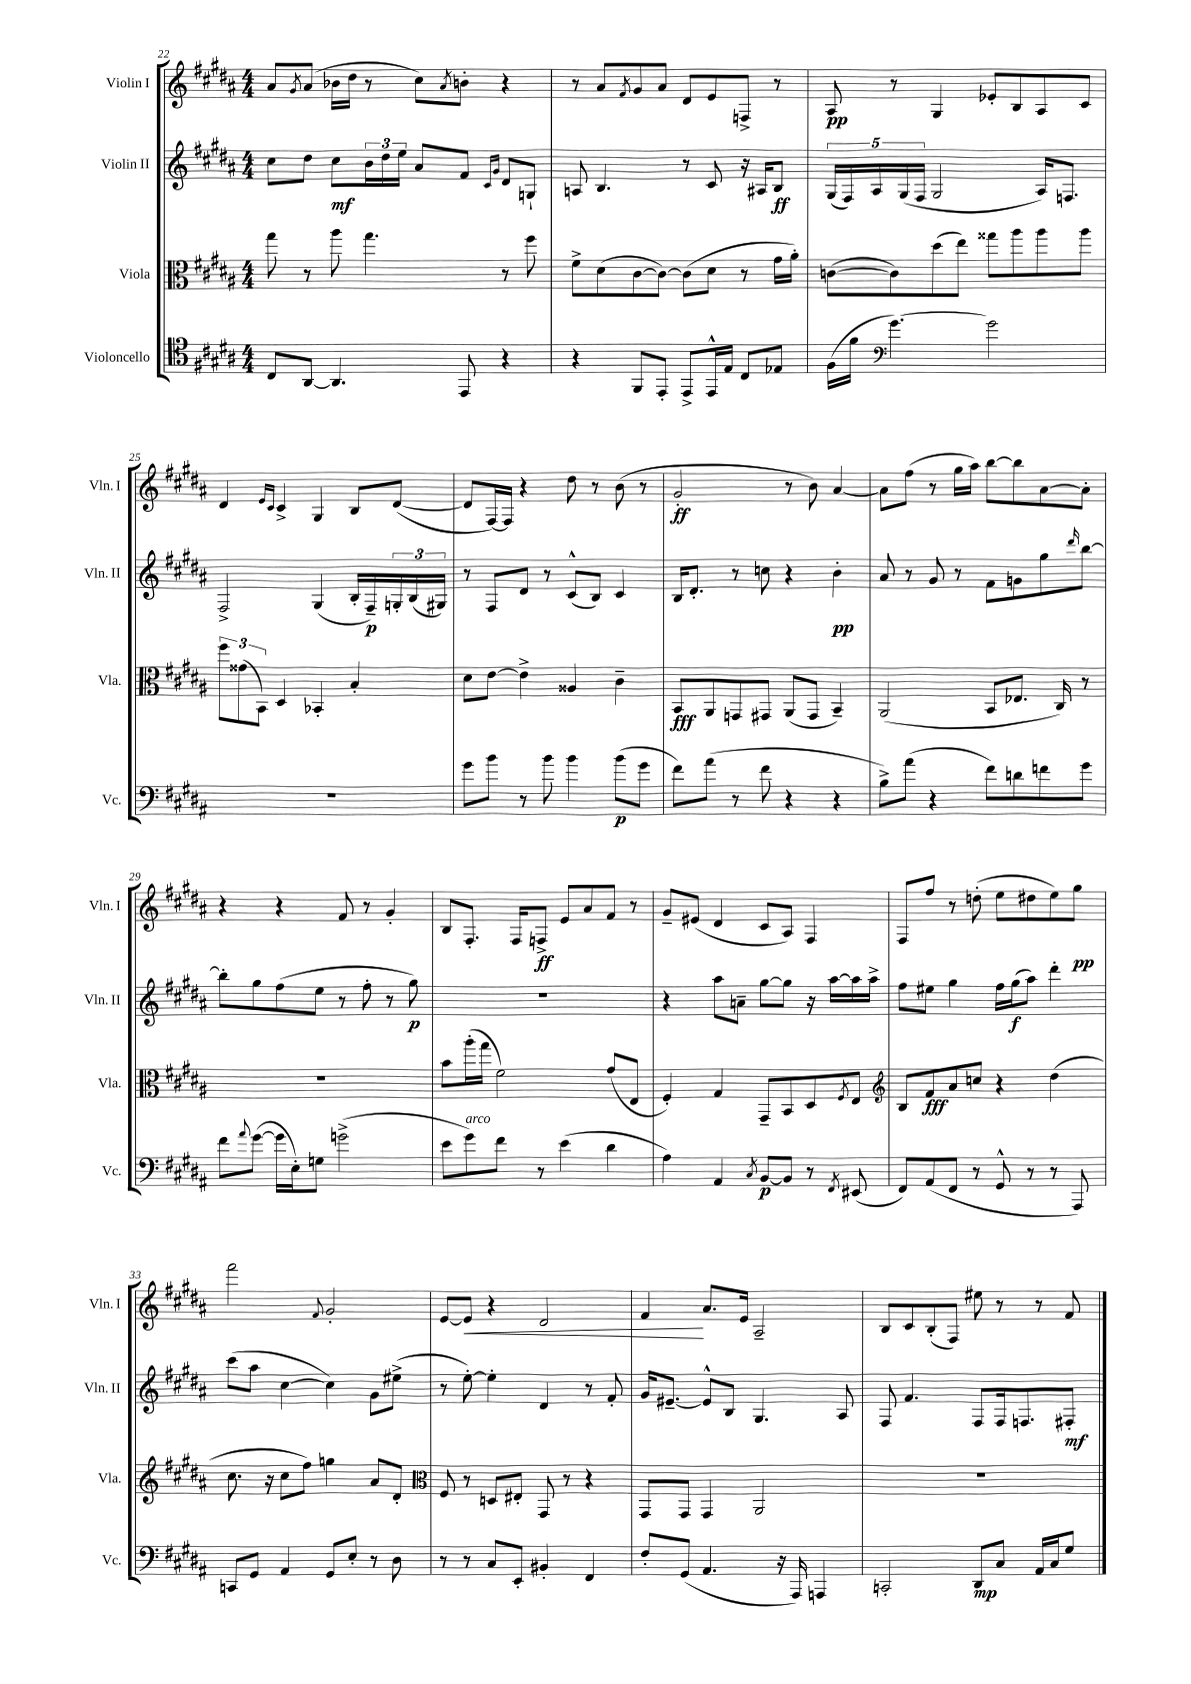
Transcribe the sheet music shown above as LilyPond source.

<<
\new StaffGroup <<
\new Staff = "s0" \with { instrumentName = "Violin I" shortInstrumentName = "Vln. I" } {
    \clef treble \key b \major \numericTimeSignature \time 4/4
    ais'8 \acciaccatura { gis'8 } ais'8( bes'16 dis''16 r8 cis''8) \acciaccatura { ais'8 } b'8-. r4 |
    r8 ais'8 \acciaccatura { fis'8 } gis'8 ais'8 dis'8 e'8 f8-> r8 |
    ais8\pp r8 gis4 ees'8-. b8 ais8 cis'8 |
    dis'4 \grace { e'16 cis'16 } cis'4-> gis4 b8 dis'8~( |
    dis'8 fis16~) fis16 r4 dis''8 r8 b'8( r8 |
    gis'2-.\ff r8 b'8) ais'4~ |
    ais'8 fis''8( r8 gis''16 ais''16) b''8~ b''8 ais'8~ ais'8-. |
    r4 r4 fis'8 r8 gis'4-. |
    b8 fis8.-. fis16 f8->\ff e'8 ais'8 fis'8 r8 |
    gis'8-- eis'8( dis'4 cis'8 ais8) fis4 |
    fis8 fis''8 r8 d''8-.( e''8 dis''8 e''8) gis''8\pp |
    fis'''2 \appoggiatura { fis'8 } gis'2-. |
    e'8~ e'8\< r4 dis'2 |
    fis'4\! ais'8. e'16 ais2-- |
    b8 cis'8 b8-.( fis8) eis''8 r8 r8 fis'8 \bar "|." |
}
\new Staff = "s1" \with { instrumentName = "Violin II" shortInstrumentName = "Vln. II" } {
    \clef treble \key b \major \numericTimeSignature \time 4/4
    cis''8 dis''8 cis''8\mf \tuplet 3/2 { b'16 dis''16 e''16 } ais'8 fis'8 \grace { cis'16 gis'16 } dis'8 g8-! |
    a8 b4. r8 cis'8 r16 ais16 b8\ff |
    \tuplet 5/4 { gis16( fis16) ais16 gis16( fis16 } gis2 ais16) f8. |
    fis2-> gis4( b16-. fis16--\p) \tuplet 3/2 { g16-. b16( gis16) } |
    r8 fis8 dis'8 r8 cis'8-^( b8) cis'4 |
    b16 dis'8.-. r8 c''8 r4 b'4-.\pp |
    ais'8 r8 gis'8 r8 fis'8 g'8 gis''8 \grace { dis'''16 } b''8~ |
    b''8-. gis''8 fis''8( e''8 r8 fis''8-. r8 gis''8\p) |
    R1 |
    r4 ais''8 a'8-- gis''8~ gis''8 r16 ais''16~ ais''16 ais''16-> |
    fis''8 eis''8 gis''4 fis''16 gis''16\f( ais''8) dis'''4-. |
    cis'''8( ais''8 cis''4~ cis''4) gis'8 eis''8->( |
    r8 e''8~-.) e''4-. dis'4 r8 fis'8-. |
    gis'16 eis'8.~-- eis'8-^ b8 gis4. ais8 |
    fis8 fis'4. fis8 fis16 f8. fis8-.\mf \bar "|." |
}
\new Staff = "s2" \with { instrumentName = "Viola" shortInstrumentName = "Vla." } {
    \clef alto \key b \major \numericTimeSignature \time 4/4
    gis''8 r8 ais''8 gis''4. r8 fis''8 |
    fis'8-> dis'8( cis'8~ cis'8~) cis'8( dis'8 r8 gis'16 ais'16-.) |
    c'8~( c'8) dis''8( e''8) gisis''8 ais''8 ais''8 ais''8 |
    \tuplet 3/2 { fis''8 gisis'8( b,8) } dis4 bes,4-. b4-. |
    dis'8 e'8~ e'4-> aisis4 cis'4-- |
    b,8\fff ais,8 g,8 gis,8 ais,8( gis,8 b,4--) |
    ais,2( b,8 ees8. cis16) r8 |
    R1 |
    b'8 ais''16-.( gis''16 fis'2) gis'8( e8 |
    fis4-.) gis4 gis,8-- b,8 dis8 \acciaccatura { fis8 } e8 |
    \clef treble b8 fis'8\fff ais'8 c''8 r4 dis''4( |
    cis''8. r16 cis''8 fis''8) g''4 ais'8 dis'8-. |
    \clef alto fis8 r8 d8 eis8-. gis,8 r8 r4 |
    gis,8 gis,8 gis,4 ais,2 |
    R1 \bar "|." |
}
\new Staff = "s3" \with { instrumentName = "Violoncello" shortInstrumentName = "Vc." } {
    \clef tenor \key b \major \numericTimeSignature \time 4/4
    cis8 ais,8~ ais,4. e,8 r4 |
    r4 fis,8 e,8-. e,8-> e,16-^ e16 cis8 ees8 |
    fis16( fis'16 \clef bass gis'4.~) gis'2 |
    R1 |
    gis'8 b'8 r8 b'8 b'4 b'8\p( gis'8 |
    fis'8) ais'8( r8 fis'8 r4 r4 |
    b8->) ais'8( r4 fis'8) d'8 f'8 gis'8 |
    fis'8 \appoggiatura { ais'8 } gis'8~( gis'16 e16-.) g8 g'2->( |
    e'8 gis'8^\markup { \italic "arco" }) fis'8 r8 e'4( dis'4 |
    ais4) ais,4 \acciaccatura { cis8 } b,8~\p b,8 r8 \acciaccatura { fis,8 } eis,8( |
    fis,8) ais,8( fis,8 r8 gis,8-^ r8 r8 ais,,8) |
    c,8 gis,8 ais,4 gis,8 e8-. r8 dis8 |
    r8 r8 cis8 e,8-. bis,4-. fis,4 |
    fis8-. gis,8( ais,4. r16 ais,,16) a,,4 |
    c,2-. dis,8\mp cis8 ais,16 cis16 gis8 \bar "|." |
}
>>
>>
\layout { \context { \Score currentBarNumber = #22 } }
